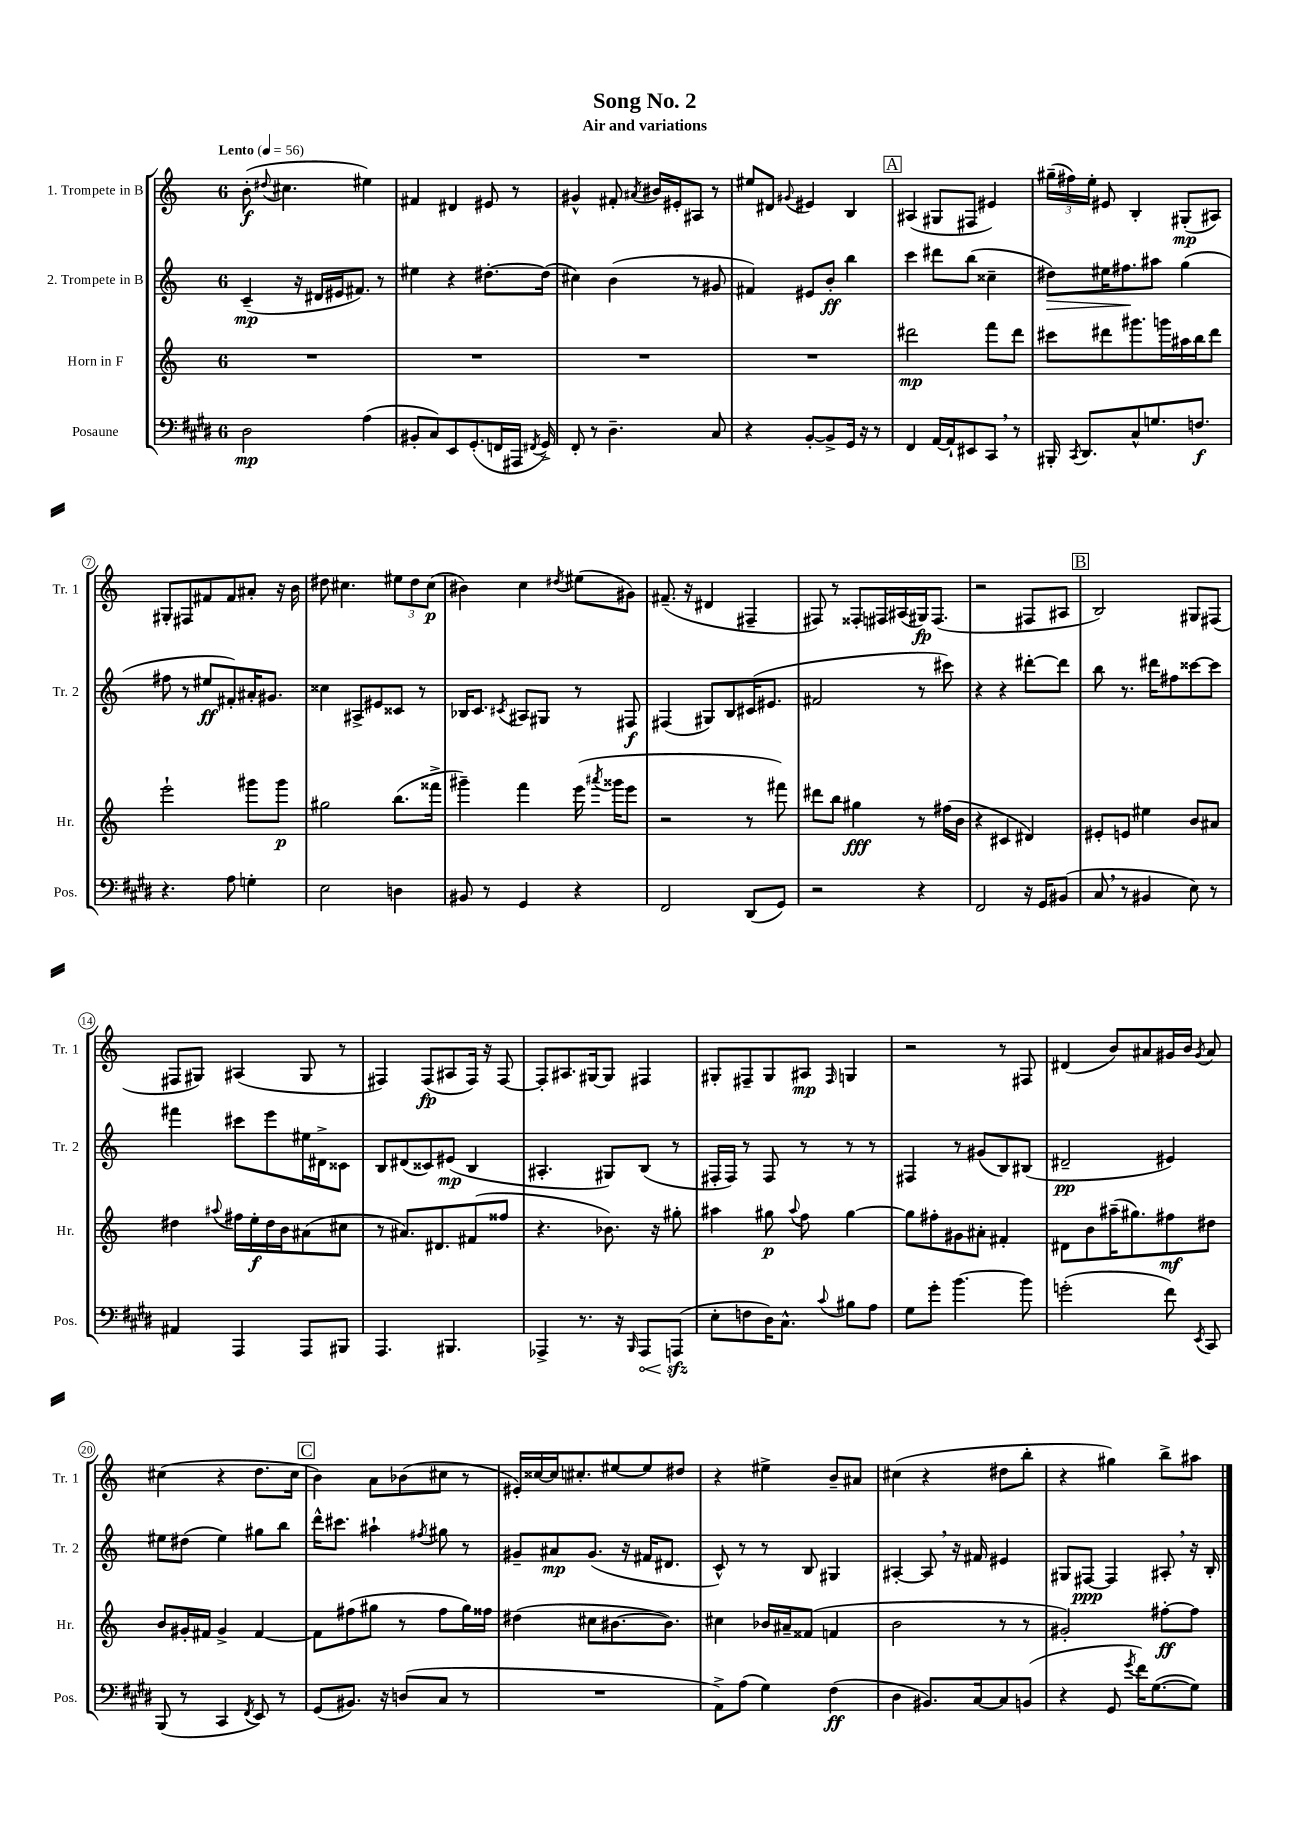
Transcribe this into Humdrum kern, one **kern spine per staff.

**kern	**kern	**kern	**kern
*staff4	*staff3	*staff2	*staff1
*clefF4	*clefG2	*clefG2	*clefG2
*k[f#c#g#d#]	*k[]	*k[]	*k[]
*M6/8	*M6/8	*M6/8	*M6/8
*MM56	*MM56	*MM56	*MM56
2D#	2.r	(4c~	(8b'
.	.	.	8qqdd#
.	.	.	4.cc#
.	.	16r	.
.	.	16d#	.
.	.	16e#	.
.	.	8.f#)	.
(4A	.	.	4ee#)
.	.	8r	.
=	=	=	=
8BB#'	2.r	4ee#	4f#
8C#)	.	.	.
8EE	.	4r	4d#
(8.GG#'	.	.	.
.	.	[8.dd#'	8e#
16FF	.	.	.
16AAA#	.	.	8r
8qFF#	.	.	.
16GG#^)	.	(16dd#]	.
=	=	=	=
8FF#'	2.r	4cc#)	4g#^^
8r	.	.	.
4.D#~	.	(4b	8f#'
.	.	.	8qa#
.	.	.	16b#
.	.	.	16e#'
.	.	8r	8A#
8C#	.	8g#	8r
=	=	=	=
4r	2.r	4f#)	8ee#
.	.	.	8d#
.	.	.	8qqg#
[8BB'	.	8e#	4e#
8BB^]	.	8b'	.
16GG#	.	4bb	4B
16r	.	.	.
8r	.	.	.
=	=	=	=
4FF#	2ddd#	4ccc	(4A#
[16AA	.	8ddd#	8G#
16AA`]	.	.	.
8EE#	.	(8bb	8F#
8CC#	8fff	4cc##~	4e#)
8r	8ddd#	.	.
=	=	=	=
16BBB#'	8ccc#	8dd#)	(24gg#~
.	.	.	24ff#)
8qCC#	.	.	.
8.DD#	.	.	.
.	.	.	24ee'
.	8ddd#	16ee#	8e#
.	.	8.ff#	.
8C#^^	8.ggg#	.	4B'
8.G	.	8aa#	.
.	16ggg	.	.
.	16aa#	(4gg	(8G#'
8.F	16bb	.	.
.	8ddd#	.	8A#)
=	=	=	=
4.r	2eee`	8ff#	8G#'
.	.	8r	8F#
.	.	8ee#	8f#
8A	.	8f#')	8f#
4G'	8ggg#	16a#'	8a#'
.	.	8.g#	.
.	8ggg#	.	16r
.	.	.	16b
=	=	=	=
2E	2gg#	4cc##	8dd#
.	.	.	4.cc#
.	.	8A#^	.
.	.	8e#	.
4D	(8.bb	8c##	12ee#
.	.	.	12dd#
.	.	8r	.
.	.	.	(12cc#
.	16fff##^	.	.
=	=	=	=
8BB#	4ggg#~)	16B-	4b#)
.	.	8.c	.
8r	.	.	.
.	.	8qc#	.
4GG#	4fff	8A#	4cc
.	.	8G#	.
.	.	.	8qdd#
4r	(16eee	8r	(8ee#
.	8qaaa#	.	.
.	16ggg##	.	.
.	8eee	8F#	8g#)
=	=	=	=
2FF#	2r	(4F#	(8.f#~
.	.	.	16r
.	.	8G#)	4d#
.	.	8B	.
(8DD#	8r	(16c#	4F#~
.	.	8.e#	.
8GG#)	8fff#)	.	.
=	=	=	=
2r	8ddd#	2f#	8F#)
.	8bb	.	8r
.	4gg#	.	8F##'
.	.	.	16F#
.	.	.	(16A#
4r	8r	8r	16G#)
.	.	.	(8.F#
.	(16ff#	8ccc#)	.
.	16b	.	.
=	=	=	=
2FF#	4r	4r	2r
.	4c#	4r	.
16r	4d#)	[8ddd#'	8F#
16GG#	.	.	.
(8BB#	.	8ddd#]	8A#
=	=	=	=
8C#	8e#'	8bb	2B)
8r	8e	8.r	.
4BB#	4ee#	.	.
.	.	16ddd#	.
.	.	8ff#	.
8E)	8b	[8ccc##	8G#
8r	8a#	8ccc##]	(8F#
=	=	=	=
4AA#	4dd#	4fff#	8F#
.	.	.	8G#)
.	8qqaa#	.	.
4AAA	16ff#	8ccc#	(4A#
.	16ee'	.	.
.	16dd#	8eee	.
.	16b	.	.
8AAA	(8a#	16ee#	8G#
.	.	16d#^	.
8BBB#	8cc#	8c##	8r
=	=	=	=
4.AAA	8r	8B	4F#)
.	8.a#)	(8d#	.
.	.	8c##)	(8F#
.	8.d#	.	.
4.BBB#	.	(8e#	8A#
.	(8f#	4B	16F#)
.	.	.	16r
.	8ff##	.	[8F#
=	=	=	=
4AAA-^	4.r	4.A#'	8F#']
.	.	.	8.A#
8.r	.	.	.
.	.	.	[16G#
.	8.b-)	8G#)	8G#]
16r	.	.	.
16qqBBB	.	.	.
8AAA-	.	(8B	4F#
.	16r	.	.
(8AAA	8gg#'	8r	.
=	=	=	=
8E'	4aa#	16F#'	8G#'
.	.	16F#)	.
8F	.	8r	8F#~
16D#)	8gg#	8F#	8G#
8.C#^^	.	.	.
.	8qqaa#	.	.
.	8ff	8r	8A#
8qqc#	.	.	16qqF#
8B#	[4gg#	8r	4G
8A	.	8r	.
=	=	=	=
8G#	8gg#]	4F#	2r
8g#'	8ff#'	.	.
[4.b	8g#	8r	.
.	8a#'	(8g#	.
.	4f#'	8B)	8r
8b]	.	(8B#	8F#
=	=	=	=
(2g'	8d#	2d#~	(4d#
.	8b	.	.
.	(16aa#~	.	8b)
.	8.gg#)	.	.
.	.	.	8a#
8f#)	8ff#	4e#)	16g#
.	.	.	16b
8qEE	.	.	8qg#
8CC#	8dd#	.	8a#
=	=	=	=
(8BBB	8b	8ee#	(4cc#
8r	16g#'	(8dd#	.
.	16f#	.	.
4CC#	4g#^	4ee#)	4r
8qFF#	.	.	.
8EE)	[4f#	8gg#	8.dd
8r	.	8bb	.
.	.	.	16cc#
=	=	=	=
(8GG#	8f#]	16ddd^^	4b)
.	.	8.ccc#	.
8.BB#)	(8ff#	.	.
.	8gg#	4aa#`	8a
16r	.	.	.
(8D	8r	.	(8b-
.	.	8qff#	.
8C#	8ff#	8gg#	8cc#
8r	16gg#)	8r	8r
.	16ff##	.	.
=	=	=	=
2.r	(4dd#	8g#~	16e#')
.	.	.	[16cc##
.	.	8a#	16cc##]
.	.	.	8.cc#'
.	8cc#	(8.g#	.
.	[8.b#	.	[8ee#
.	.	16r	.
.	.	16f#	8ee#]
.	8.b#])	8.d#	.
.	.	.	8dd#
=	=	=	=
8AA^)	4cc#	8c^^)	4r
(8A	.	8r	.
4G#)	16b-	8r	4ee#^
.	16a#~	.	.
.	(8f##	8B	.
(4F#	4f	4G#	8b~
.	.	.	8a#
=	=	=	=
4D#	2b	[4A#'	(4cc#
8.BB#)	.	8A#]	4r
.	.	16r	.
[16C#	.	16f#	.
8C#]	8r	4e#	8dd#
(8BB	8r	.	8bb'
=	=	=	=
4r	2g#')	8G#	4r
.	.	[8F#	.
8GG#	.	4F#]	4gg#)
8qg#	.	.	.
16f#)	.	.	.
([8.G#	.	.	.
.	[8ff#'	8A#'	8bb^
8G#])	8ff#]	16r	8aa#
.	.	16B'	.
==	==	==	==
*-	*-	*-	*-
